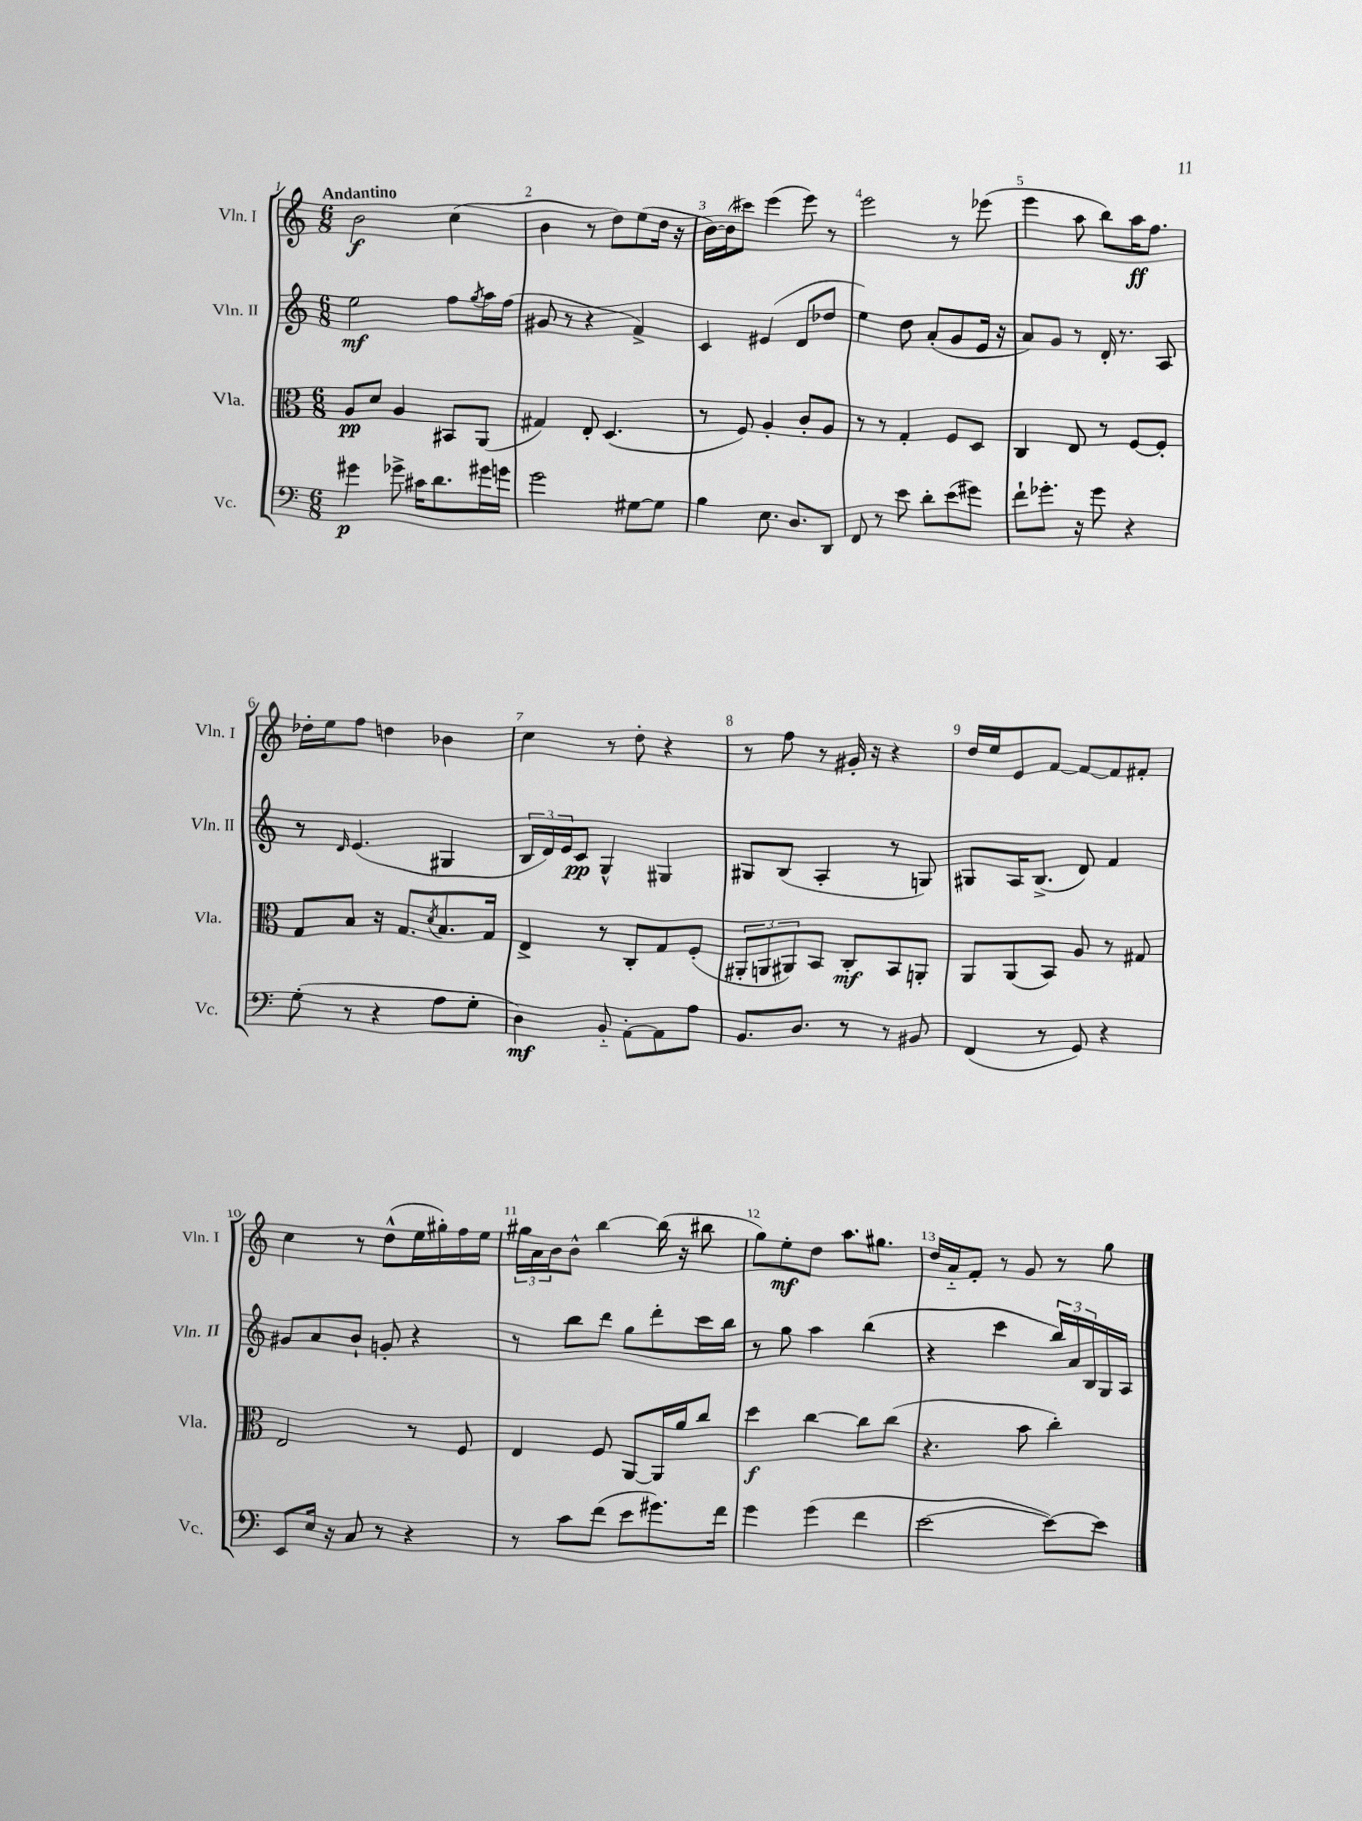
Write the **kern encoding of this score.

**kern	**kern	**kern	**kern
*staff4	*staff3	*staff2	*staff1
*clefF4	*clefC3	*clefG2	*clefG2
*k[]	*k[]	*k[]	*k[]
*M6/8	*M6/8	*M6/8	*M6/8
4g#	8A	2ee	2b
.	8d	.	.
8g-^	4A	.	.
16c#	.	.	.
8.d	.	.	.
.	8BB#	8ff	(4cc
.	.	8qgg	.
16g#	(8AA	16aa	.
16g	.	(16ff	.
=	=	=	=
2g	4G#)	8g#	4b
.	.	8r	.
.	8E'	4r	8r
.	(4.D	.	8dd)
[8G#	.	4f^)	(8ee
8G#]	.	.	16dd
.	.	.	16r
=	=	=	=
4B	8r	4c	[16b)
.	.	.	(16b]
.	8F)	.	8ccc#)
8.E	4A'	(4e#	(4eee
8.D	.	.	.
.	8c'	8d	8eee)
8DD	8A	8dd-	8r
=	=	=	=
8FF	8r	4ee)	2eee
8r	8r	.	.
8e	4G'	8dd	.
8d'	.	(8a'	.
(8e	8F	8g	8r
8g#)	8D	16e	(8eee-
.	.	16r	.
=	=	=	=
8f`	4C	8a)	4eee
8.g-'	.	8g	.
.	8E	8r	8aa
16r	.	.	.
8g-	8r	16d'	8bb)
.	.	8.r	.
4r	[8F	.	16aa
.	.	.	8.ff
.	8F']	8A	.
=	=	=	=
(8G'	8G	8r	16dd-'
.	.	.	16ee
.	.	16qqd	.
8r	8B	(4.e	8ff
4r	16r	.	4dd
.	8.G	.	.
.	8qd	.	.
8A	8.B	4G#	4b-
8G'	.	.	.
.	16G	.	.
=	=	=	=
4D)	4E^	24B	4cc
.	.	24d)	.
.	.	24e	.
.	.	8c	.
8BB'~	8r	4G^^	8r
[8AA'	8C'	.	8dd'
8AA]	8G	4G#	4r
8A	(8F'	.	.
=	=	=	=
8.BB	12AA#'	8G#	8r
.	12AA	.	.
.	.	(8B	8ff
.	12AA#)	.	.
8.D	.	.	.
.	8BB	4A'	8r
8r	8C'	.	16g#'
.	.	.	16r
8r	8BB	8r	4r
8BB#	8AA'	8G)	.
=	=	=	=
(4FF	8AA	8G#	16dd
.	.	.	16ee
.	(8AA	16A	8e
.	.	(8.B^	.
8r	8BB)	.	[8f
8GG)	8A	8d)	8f_
4r	8r	4f	8f]
.	8G#	.	8f#'
=	=	=	=
8EE	2E	8g#	4cc
16E	.	8a	.
16r	.	.	.
8C	.	8b`	8r
8r	.	8g'	(8dd^^
4r	8r	4r	16ee
.	.	.	16gg#')
.	8F	.	16ff
.	.	.	16ee
=	=	=	=
8r	4E	8r	24gg#
.	.	.	24a
.	.	.	24b
8c	.	8bb	8b^^
(8f	8F	8ddd	[4bb
8e	[8AA	8gg	.
8.g#)	16AA]	8ddd'	(16bb]
.	16a	.	16r
.	8cc	16ccc	8bb#
16f	.	16bb	.
=	=	=	=
4g	4dd	8r	8gg)
.	.	8gg	8ee'
(4g	[4cc	4aa	8dd
.	.	.	8.aa
4f	8cc]	(4bb	.
.	.	.	8.gg#
.	(8cc	.	.
=	=	=	=
[2e	4.r	4r	16dd
.	.	.	16a'~
.	.	.	8f'
.	.	4ccc	8r
.	8b	.	8g
8e_)	4cc')	24bb)	8r
.	.	24a	.
.	.	24B	.
8e]	.	16G	8gg
.	.	16A	.
==	==	==	==
*-	*-	*-	*-
